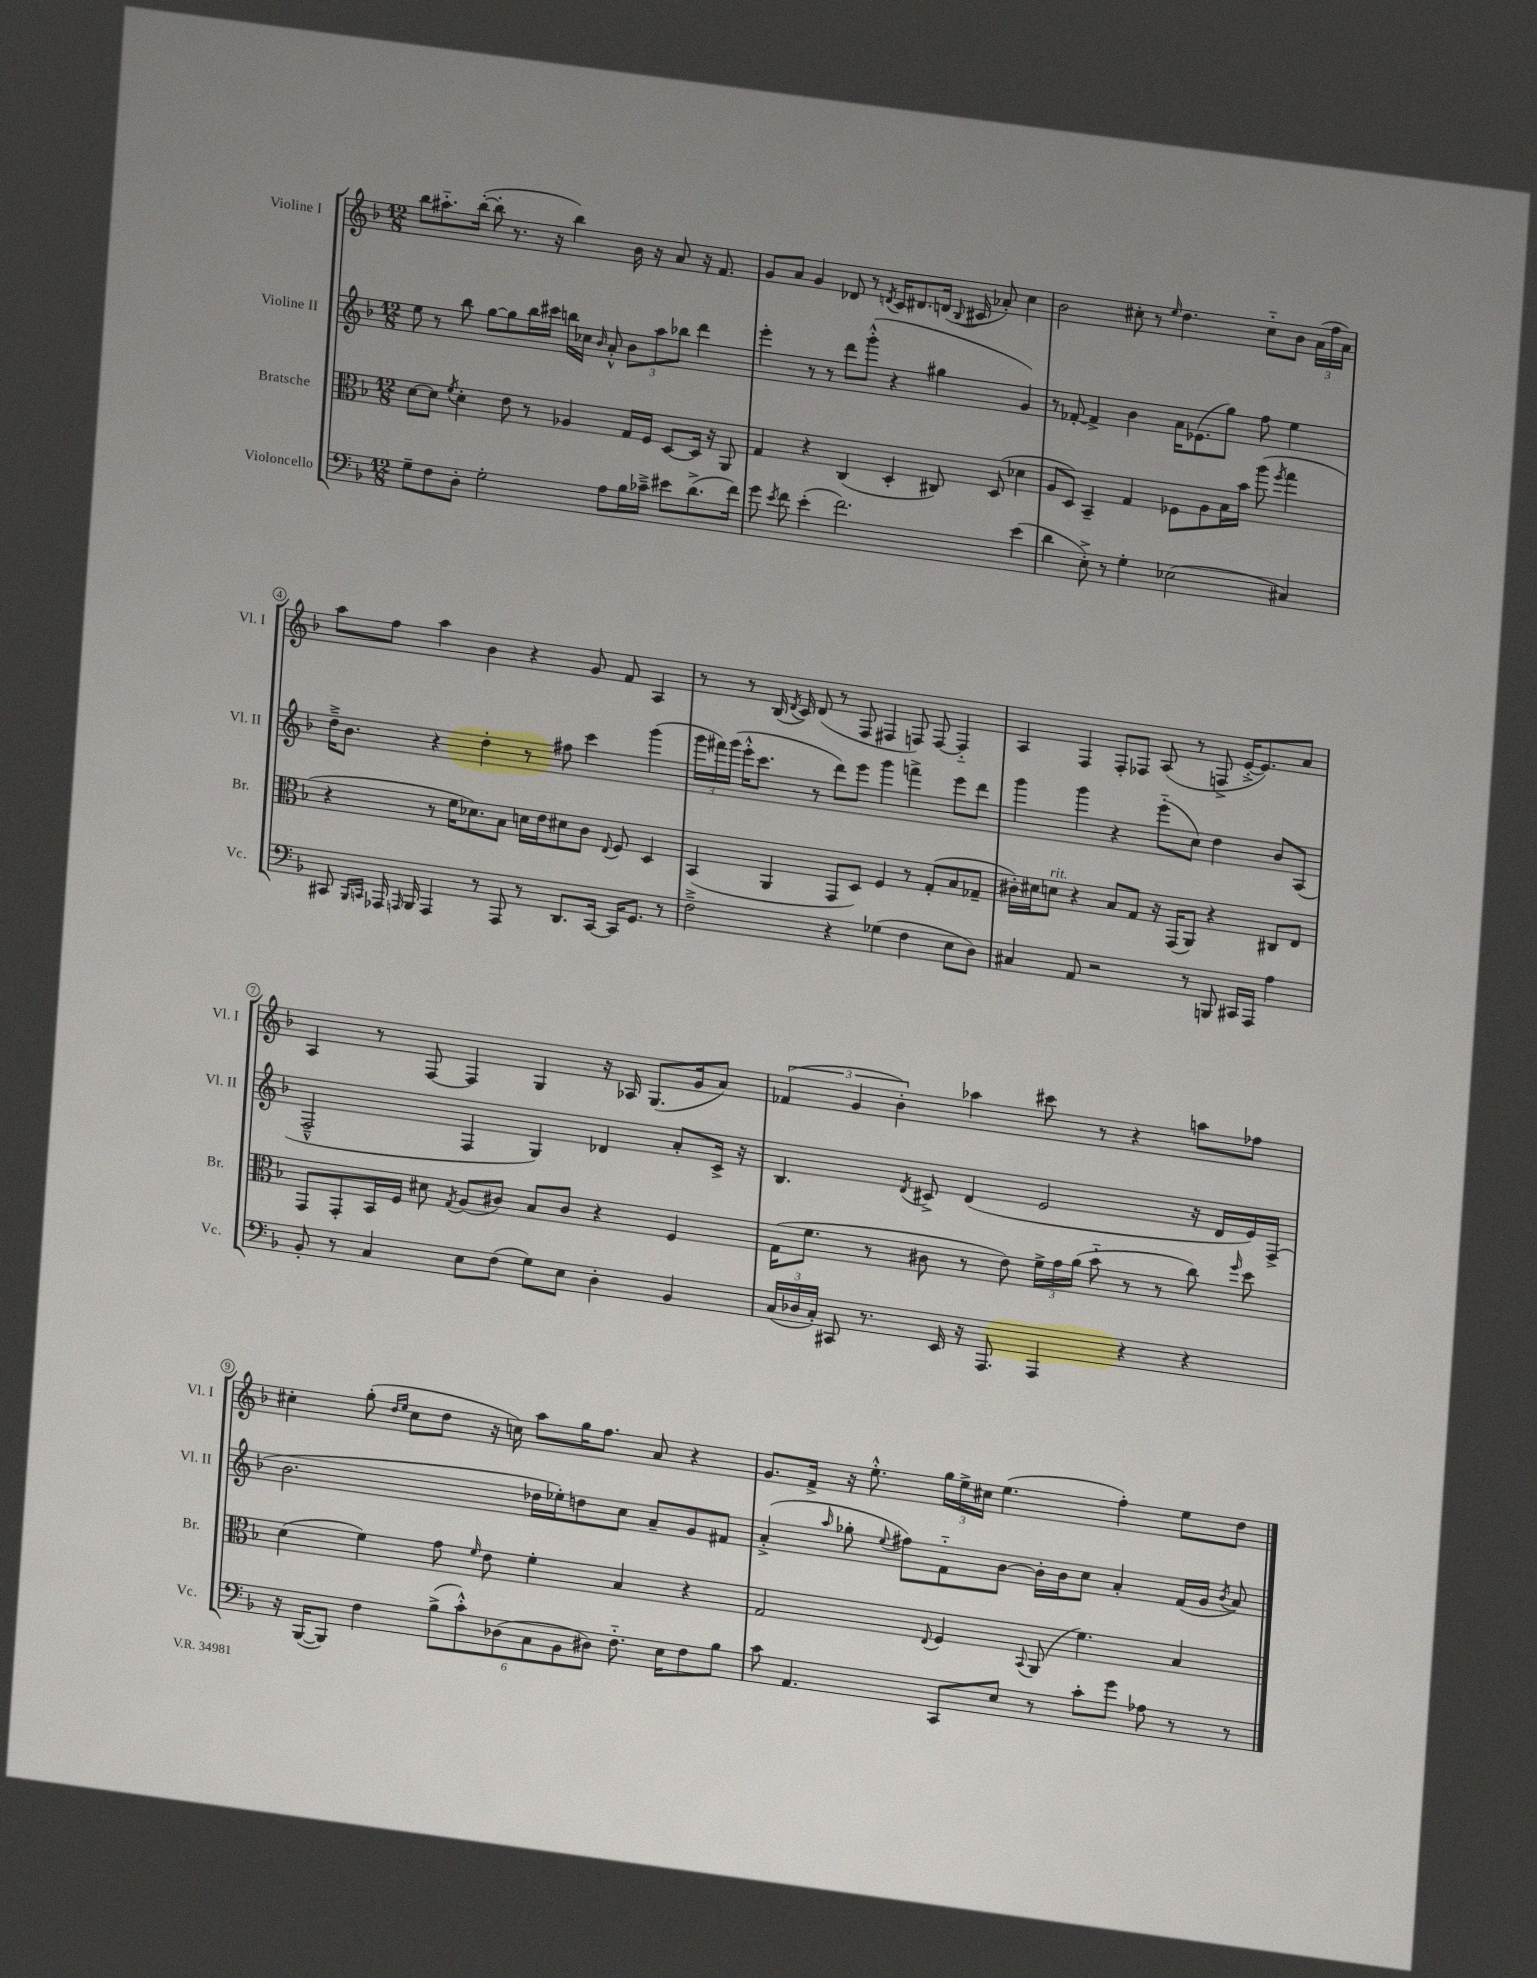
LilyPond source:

<<
\new StaffGroup <<
\new Staff = "s0" \with { instrumentName = "Violine I" shortInstrumentName = "Vl. I" } {
    \clef treble \key f \major \numericTimeSignature \time 12/8
    \autoBeamOff bes''8[ ais''8.-_ bes''16]~-.( bes''8-. r8. r16 bes''4) bes'16 r16 a'8 r16 f'8. |
    g'8[ a'8] g'4 des'8 r8 \acciaccatura { d'8 } c'16[ dis'8. d'16]( \appoggiatura { bes8 } cis'16 aes'8-.) c''4 |
    bes'2 cis''8-. r8 \grace { e''16 } d''4. cis''8[-_ bes'8] \tuplet 3/2 { a'16[( f''16 a'16]) } |
    a''8[ f''8] a''4 bes'4 r4 g'8 f'8 a4 |
    r8 r8 bes16( \acciaccatura { d'8 } c'16) d'8( r8 f8 fis4 f8) f8~ f4-_ |
    a4 f4 f8[-. fes8] a8( r8 f8-> e'16[~-.-> e'8.) a'8] |
    a4 r8 f8~ f4 g4 r16 aes16 g8.[( g'16 a'8]) |
    \tuplet 3/2 { fes'4( g'4 bes'4-.) } aes''4 cis'''8 r8 r4 a''8[ fes''8] |
    cis''4-. g''8-.( \grace { d''16[ e''16] } cis''8[ d''8] r16 c''16) a''8[ g''16 f''8.] a'8 r4 |
    g'8.[ f'16]-> r16 e''8.-.-^ \tuplet 3/2 { g''16[ e''16-> cis''16] } e''4.( f''4-.) e''8[ d''8] \bar "|." |
}
\new Staff = "s1" \with { instrumentName = "Violine II" shortInstrumentName = "Vl. II" } {
    \clef treble \key f \major \numericTimeSignature \time 12/8
    \autoBeamOff e''8 r8 bes''8 g''8[~ g''8 bes''16 cis'''16] b''16[ ces''16] \grace { bes'16 } a'8-.-^ \tuplet 3/2 { bes'8[ a''8 bes''8] } d'''4 |
    e'''4-. r8 r8 d'''8[ g'''8]-.-^( r4 gis''4 g'4) |
    r8 fes'8~-. fes'4-> bes'4 a'16[ ees'8.( g''8]) f''8 e''4 |
    d''16[---> bes'8.] r4 d''4-. r8 fis''8 c'''4 g'''4( |
    \tuplet 3/2 { g'''16[ fis'''16) g'''16]( } e'''16[-.-^ c'''8.] r8 d'''8[) e'''8] g'''4 f'''4-> e'''8[ d'''8] |
    g'''4 g'''4 r4 e'''8[-_( c''8]) d''4 bes'8[ a8]( |
    f2---^ f4 g4) des'4 a'8[-. c'16]-> r16 |
    bes4. \acciaccatura { d'8 } cis'8-> d'4( e'2 r16 d'16[ e'16) f16]->( |
    bes'2. des''16[ ees''16-.) d''8 c''8] a'8[-- g'8 fis'8] |
    a'4-.->( \grace { a''16 } ges''8-. \appoggiatura { e''8 } fis''8[) f'8-_ bes'8]~ bes'16[-. bes'16 c''8] a'4-. f'16[( g'16] \acciaccatura { bes'8 } a'8) \bar "|." |
}
\new Staff = "s2" \with { instrumentName = "Bratsche" shortInstrumentName = "Br." } {
    \clef alto \key f \major \numericTimeSignature \time 12/8
    \autoBeamOff d'8[~ d'8] \acciaccatura { f'8 } d'4-. e'8 r8 aes4 g16[ f16] d8[~ d16] r16 a,8 |
    g4 r4 c4( d4-. cis8) d8( des'4 |
    a8[ d8]) bes,4-- g4 fes8[ a8 bes16 bes'16] a''8( \acciaccatura { f''8 } g''4 |
    r4 r8 f'16[ des'8.) bes8] d'16[ e'16 dis'8 c'8] \appoggiatura { e8 } f8 d4 |
    bes,4( a,4 g,8[ d8]) f4 r8 g8[-.( bes8 ges8]-- |
    cis'16[-.) dis'16 d'8]^\markup { \italic "rit." } r4 bes8[ g8] r16 g,16[( a,8]) r4 cis8[ e8] |
    g,8[ g,8-. bes,16 f16] dis'8 \acciaccatura { g8 } a8[( cis'8]) bes8[ cis'8] r4 f4 |
    g16[( f'8.] r8 cis'8 r8 e'8) \tuplet 3/2 { f'16[-> g'16 a'16]( } bes'8-_ r8 r8 c''8) \grace { f''16 } d''8 |
    d'4( f'4) g'8 \grace { f'16 } e'8 f'4-. bes4 r4 |
    g2 \appoggiatura { e8 } f4 \appoggiatura { bes,8 } a,8( f'4.) bes4 \bar "|." |
}
\new Staff = "s3" \with { instrumentName = "Violoncello" shortInstrumentName = "Vc." } {
    \clef bass \key f \major \numericTimeSignature \time 12/8
    \autoBeamOff g8[-- f8 d8]-. g2-. a8[ bes16 ces'16]---> eis'8[ d'8.->( f'16]) |
    g'8 \acciaccatura { e'8 } f'8 e'4-.( f'2.) e'4( |
    d'4 e8-.->) r8 g4-. ees2( cis4) |
    cis,8 \grace { bes,,16[ c,16] } aes,,16 \grace { a,,16 } bes,,16 a,,4 r8 a,,8 r8 d,8.[ c,16]~ c,16[ g,8.] r8 |
    f2---> r4 ges4( f4 e8[ d8]) |
    cis4 a,8 r2 r8 b,,8 cis,16[ a,,16] a4 |
    bes,8-. r8 c4 e8[ f8]( g8[) e8] d4-. bes,4 |
    \tuplet 3/2 { c16[( des16 c16]-.) } cis,8 r8. e,16 r16 a,,8. a,,4 r4 r4 |
    r16 bes,,16[~( bes,,8]) f4 \tuplet 6/4 { bes8[->( c'8-.-^) des8( c8 bes,8 dis8]) } f8.-_ e16[ f8 bes8] |
    c'8 a,4. c,8[ e8] r8 c'8[-. g'8] aes8 r8 r8 \bar "|." |
}
>>
>>
\layout { \context { \Score \override BarNumber.stencil = #(make-stencil-circler 0.1 0.3 ly:text-interface::print) } }
